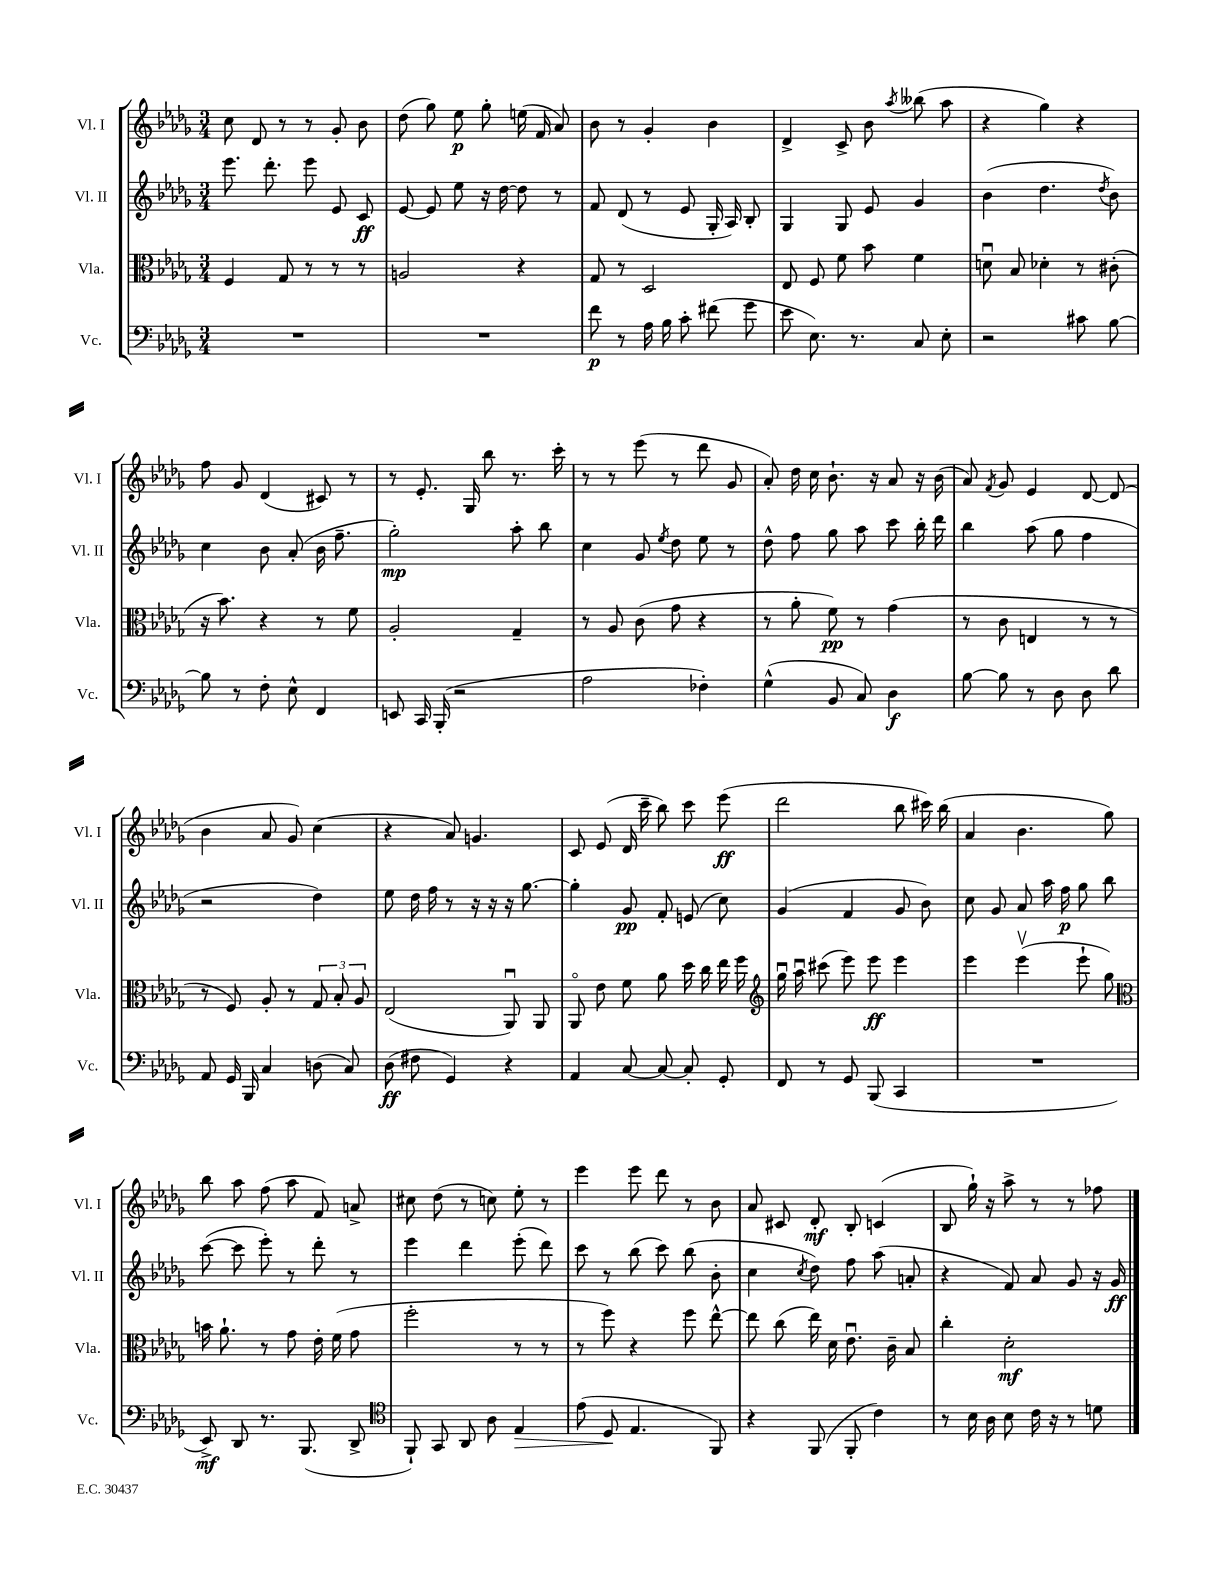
<<
\new StaffGroup <<
\new Staff = "s0" \with { instrumentName = "Vl. I" shortInstrumentName = "Vl. I" } {
    \clef treble \key des \major \numericTimeSignature \time 3/4
    \autoBeamOff c''8 des'8 r8 r8 ges'8-. bes'8 |
    des''8( ges''8) ees''8\p ges''8-. e''16( f'16 aes'8) |
    bes'8 r8 ges'4-. bes'4 |
    des'4-> c'8-> bes'8 \acciaccatura { aes''8 } beses''8( aes''8 |
    r4 ges''4) r4 |
    f''8 ges'8 des'4( cis'8) r8 |
    r8 ees'8.-. ges16 bes''8 r8. c'''16-. |
    r8 r8 ees'''8( r8 des'''8 ges'8 |
    aes'8-.) des''16 c''16 bes'8.-! r16 aes'8 r16 bes'16( |
    aes'8) \acciaccatura { f'8 } ges'8 ees'4 des'8~ des'8( |
    bes'4 aes'8 ges'8) c''4( |
    r4 aes'8) g'4. |
    c'8 ees'8( des'16 c'''16-- bes''8) c'''8 ees'''8\ff( |
    des'''2 bes''8 cis'''16) bes''16( |
    aes'4 bes'4. ges''8) |
    bes''8 aes''8 f''8( aes''8 f'8) a'8-> |
    cis''8 des''8( r8 c''8) ees''8-. r8 |
    ees'''4 ees'''8 des'''8 r8 bes'8 |
    aes'8 cis'8 des'8-.\mf bes8-. c'4( |
    bes8 ges''16-!) r16 aes''8-> r8 r8 fes''8 \bar "|." |
}
\new Staff = "s1" \with { instrumentName = "Vl. II" shortInstrumentName = "Vl. II" } {
    \clef treble \key des \major \numericTimeSignature \time 3/4
    \autoBeamOff ees'''8. des'''8.-. ees'''8 ees'8 c'8\ff |
    ees'8~ ees'8 ees''8 r16 des''16~ des''8 r8 |
    f'8 des'8( r8 ees'8 ges16-. aes16) bes8-. |
    ges4 ges8 ees'8 ges'4 |
    bes'4( des''4. \acciaccatura { des''8 } bes'8) |
    c''4 bes'8 aes'8-.( bes'16 f''8.-- |
    ges''2-.\mp) aes''8-. bes''8 |
    c''4 ges'8 \acciaccatura { ees''8 } des''8 ees''8 r8 |
    des''8-^ f''8 ges''8 aes''8 c'''8 bes''16-. des'''16 |
    bes''4 aes''8( ges''8 f''4 |
    r2 des''4) |
    ees''8 des''16 f''16 r8 r16 r16 r16 ges''8.~ |
    ges''4-. ges'8\pp f'8-. e'8( c''8) |
    ges'4( f'4 ges'8 bes'8) |
    c''8 ges'8 aes'8 aes''16 f''16\p ges''8 bes''8 |
    c'''8~( c'''8 ees'''8-.) r8 des'''8-. r8 |
    ees'''4 des'''4 ees'''8-.( des'''8) |
    c'''8 r8 bes''8( c'''8) bes''8( bes'8-. |
    c''4 \acciaccatura { c''8 } des''8) f''8 aes''8( a'8-. |
    r4 f'8) aes'8 ges'8 r16 ges'16\ff \bar "|." |
}
\new Staff = "s2" \with { instrumentName = "Vla." shortInstrumentName = "Vla." } {
    \clef alto \key des \major \numericTimeSignature \time 3/4
    \autoBeamOff f4 ges8 r8 r8 r8 |
    a2 r4 |
    ges8 r8 des2 |
    ees8 f8 f'8 bes'8 f'4 |
    d'8\downbow bes8 des'4-. r8 cis'8-.( |
    r16 bes'8.) r4 r8 f'8 |
    aes2-. ges4-- |
    r8 aes8 c'8( ges'8 r4 |
    r8 aes'8-. f'8\pp) r8 ges'4( |
    r8 c'8 e4 r8 r8 |
    r8 f8) aes8-. r8 \tuplet 3/2 { ges8 bes8-. aes8 } |
    ees2( aes,8\downbow) aes,8 |
    aes,8\flageolet ees'8 f'8 aes'8 des''16 c''16 ees''16 f''16 |
    \clef treble ges''16\downbow aes''16\downbow cis'''8( ees'''8) ees'''8\ff ees'''4 |
    ees'''4 ees'''4\upbow( ees'''8-! ges''8) |
    \clef alto b'16 aes'8.-! r8 ges'8 ees'16-. f'16( ges'8 |
    f''2-. r8 r8 |
    r8 f''8) r4 f''8 ees''8~-^ |
    ees''8 c''8( ees''16) des'16 ees'8.\downbow c'16-- bes8 |
    c''4-. des'2-.\mf \bar "|." |
}
\new Staff = "s3" \with { instrumentName = "Vc." shortInstrumentName = "Vc." } {
    \clef bass \key des \major \numericTimeSignature \time 3/4
    \autoBeamOff R2. |
    R2. |
    f'8\p r8 aes16 bes16 c'8-. fis'8( ges'8 |
    ees'8 ees8.) r8. c8 ees8-. |
    r2 cis'8 bes8~ |
    bes8 r8 f8-. ees8-^ f,4 |
    e,8 c,16 bes,,16-.( r2 |
    aes2 fes4-.) |
    ges4-^( bes,8 c8) des4\f |
    bes8~ bes8 r8 des8 des8 des'8 |
    aes,8 ges,16 bes,,16 c4 d8( c8) |
    des8\ff( fis8 ges,4) r4 |
    aes,4 c8~ c8~ c8-. ges,8-. |
    f,8 r8 ges,8 bes,,8( c,4 |
    R2. |
    ees,8->\mf) des,8 r8. bes,,8.( des,8-> |
    \clef tenor f,8-!) ges,8 aes,8 aes8 ees4\> |
    ees'8( des8\! ees4. f,8) |
    r4 f,8( f,8-. c'4) |
    r8 bes16 aes16 bes8 c'16 r16 r8 d'8 \bar "|." |
}
>>
>>
\layout { \context { \Score \remove "Bar_number_engraver" } }
